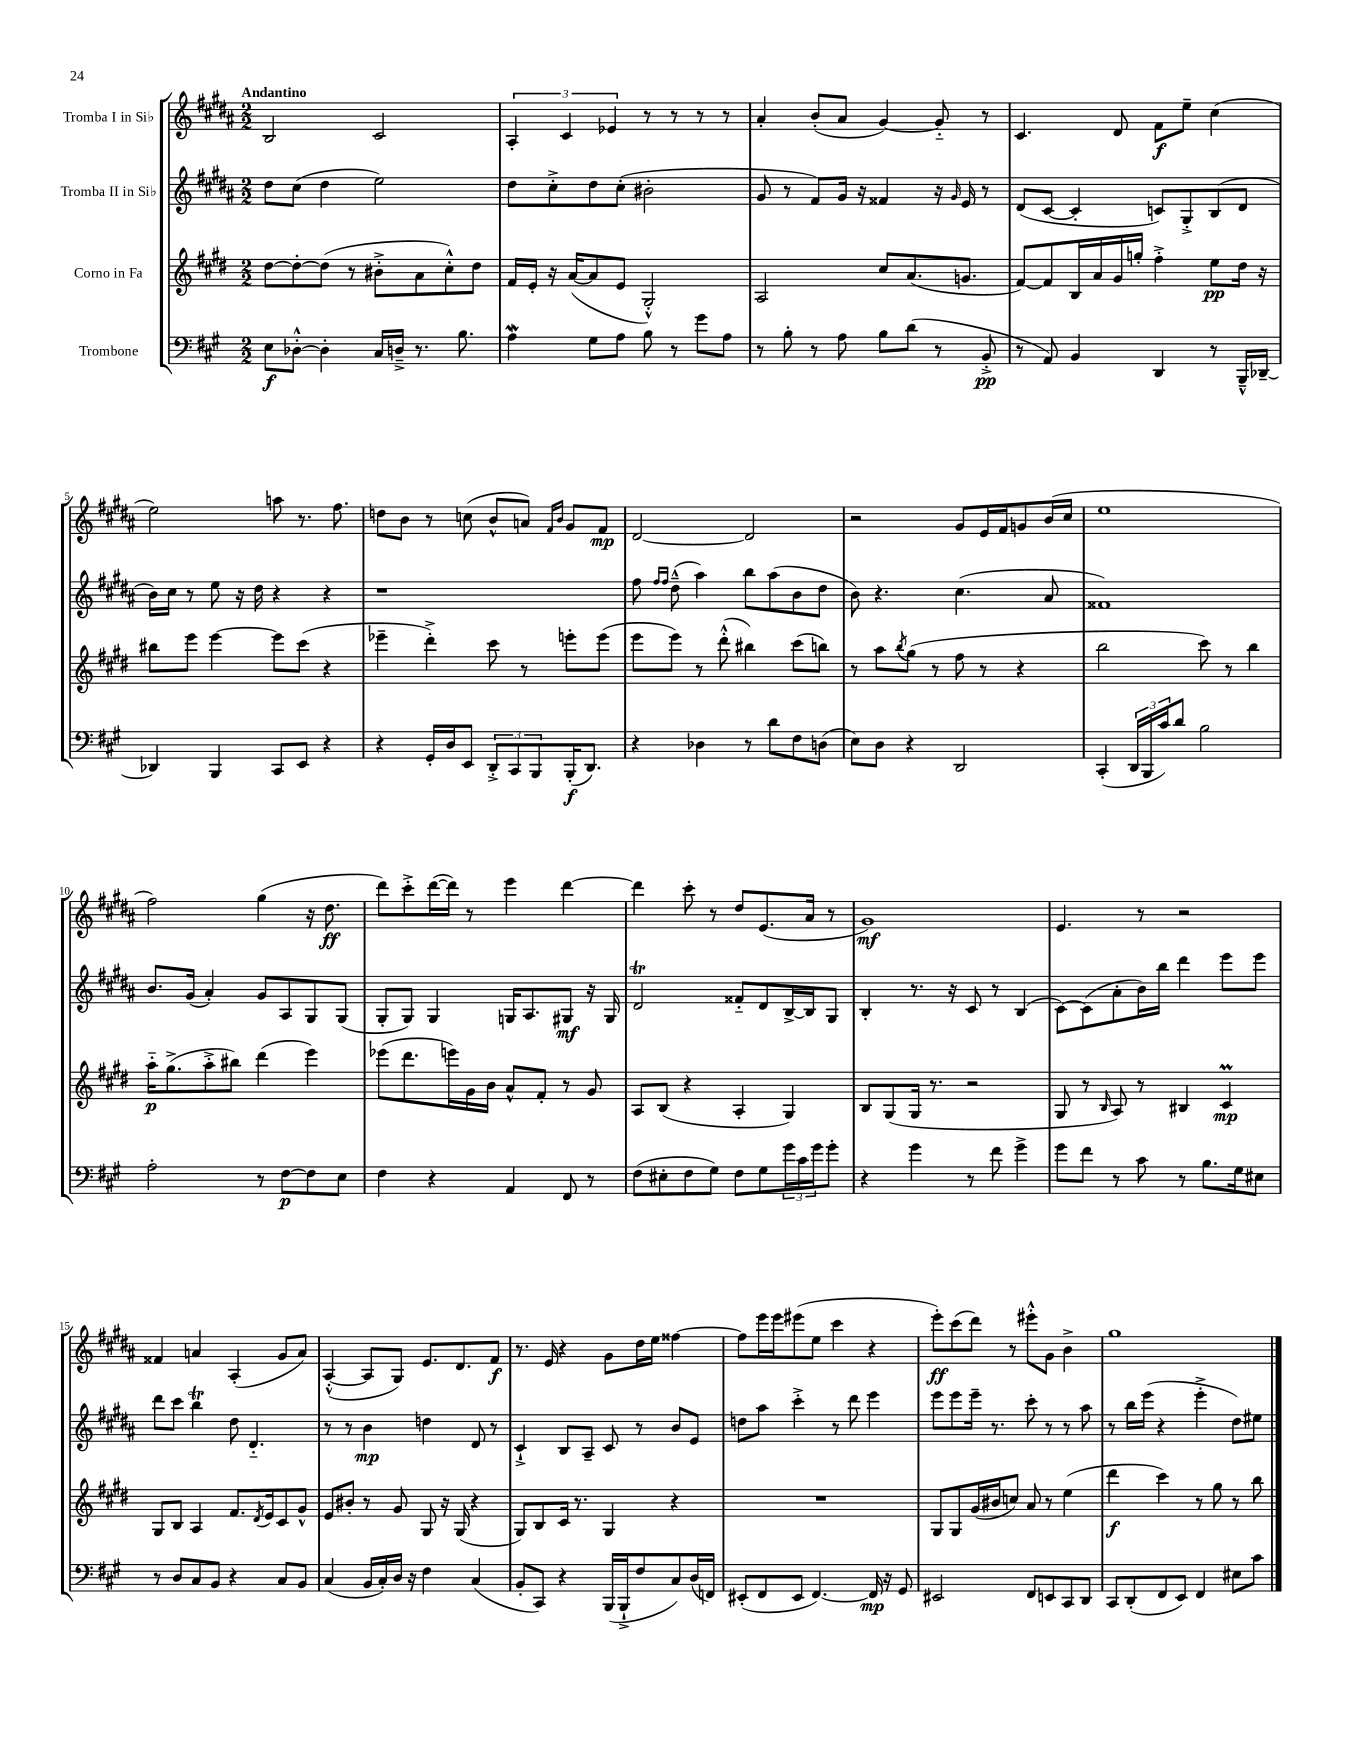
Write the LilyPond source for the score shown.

<<
\new StaffGroup <<
\new Staff = "s0" \with { instrumentName = "Tromba I in Sib" } {
    \clef treble \key b \major \numericTimeSignature \time 2/2 \tempo "Andantino"
    b2 cis'2 |
    \tuplet 3/2 { ais4-. cis'4 ees'4 } r8 r8 r8 r8 |
    ais'4-. b'8-.( ais'8 gis'4~) gis'8-_ r8 |
    cis'4. dis'8 fis'8\f e''8-- cis''4( |
    e''2) a''8 r8. fis''8. |
    d''8 b'8 r8 c''8( b'8-^ a'8) \grace { fis'16 b'16 } gis'8 fis'8\mp |
    dis'2~ dis'2 |
    r2 gis'8 e'16 fis'16 g'8 b'16( cis''16 |
    e''1 |
    fis''2) gis''4( r16 dis''8.\ff |
    dis'''8) cis'''8-.-> dis'''16~( dis'''16) r8 e'''4 dis'''4~ |
    dis'''4 cis'''8-. r8 dis''8 e'8.( ais'16 r8 |
    gis'1\mf) |
    e'4. r8 r2 |
    fisis'4 a'4 ais4-.( gis'8 a'8) |
    ais4~-.-^( ais8 gis8) e'8. dis'8. fis'8\f |
    r8. e'16 r4 gis'8 dis''16 e''16 fisis''4~ |
    fisis''8 e'''16 e'''16 eis'''8( e''8 cis'''4 r4 |
    e'''8-.\ff) cis'''8( dis'''8) r8 eis'''8-.-^ gis'8 b'4-> |
    gis''1 \bar "|." |
}
\new Staff = "s1" \with { instrumentName = "Tromba II in Sib" } {
    \clef treble \key b \major \numericTimeSignature \time 2/2
    dis''8 cis''8( dis''4 e''2) |
    dis''8 cis''8-.-> dis''8 cis''8-.( bis'2-. |
    gis'8 r8 fis'8) gis'16 r16 fisis'4 r16 \grace { gis'16 } e'16 r8 |
    dis'8( cis'8~ cis'4-. c'8) gis8-.-> b8( dis'8 |
    b'16) cis''16 r8 e''8 r16 dis''16 r4 r4 |
    r1 |
    fis''8 \grace { fis''16 fis''16 } dis''8---^( ais''4) b''8 ais''8( b'8 dis''8 |
    b'8) r4. cis''4.( ais'8 |
    fisis'1) |
    b'8. gis'16( ais'4-.) gis'8 ais8 gis8 gis8( |
    gis8-. gis8) gis4 g16 ais8. gis8\mf r16 gis16 |
    dis'2\trill fisis'8-_ dis'8 b16~-> b16 gis8 |
    b4-. r8. r16 cis'8 r8 b4( |
    cis'8~) cis'8( ais'8-. b'16) b''16 dis'''4 e'''8 e'''8 |
    dis'''8 cis'''8 b''4\trill dis''8 dis'4.-_ |
    r8 r8 b'4\mp d''4 dis'8 r8 |
    cis'4-!-> b8 ais8-- cis'8 r8 b'8 e'8 |
    d''8 ais''8 cis'''4-.-> r8 dis'''8 e'''4 |
    e'''8 e'''8 e'''16-- r8. cis'''8-. r8 r8 ais''8 |
    r8 b''16 e'''16( r4 e'''4-.-> dis''8) eis''8 \bar "|." |
}
\new Staff = "s2" \with { instrumentName = "Corno in Fa" } {
    \clef treble \key e \major \numericTimeSignature \time 2/2
    dis''8~ dis''8~-. dis''8( r8 bis'8-.-> a'8 cis''8-.-^) dis''8 |
    fis'16 e'16-. r16 a'16~( a'8 e'8 gis2-.-^) |
    a2 cis''8 a'8.( g'8. |
    fis'8~) fis'8 b16 a'16 gis'16 g''16-. fis''4-.-> e''8\pp dis''16 r16 |
    bis''8 e'''8 e'''4~ e'''8 cis'''8( r4 |
    ees'''4-- dis'''4-.->) cis'''8 r8 e'''8-. e'''8( |
    e'''8 e'''8) r8 dis'''8-.-^( bis''4) cis'''8( b''8) |
    r8 a''8 \acciaccatura { b''8 } gis''8( r8 fis''8 r8 r4 |
    b''2 cis'''8) r8 b''4 |
    a''16-_\p gis''8.->( a''8-.-> bis''8) dis'''4( e'''4) |
    ees'''8( dis'''8. e'''16) gis'16 b'16 a'8-^ fis'8-. r8 gis'8 |
    a8 b8( r4 a4-. gis4) |
    b8 gis8( gis16 r8. r2 |
    gis8 r8 \grace { b16 } a8) r8 bis4 cis'4\prall\mp |
    gis8 b8 a4 fis'8. \acciaccatura { dis'8 } e'16 cis'8 gis'8-^ |
    e'8 bis'8-. r8 gis'8 gis8 r16 gis16( r4 |
    gis8) b8 cis'16 r8. gis4 r4 |
    R1 |
    gis8 gis8 gis'16( bis'16 c''8) a'8 r8 e''4( |
    dis'''4\f cis'''4) r8 gis''8 r8 b''8 \bar "|." |
}
\new Staff = "s3" \with { instrumentName = "Trombone" } {
    \clef bass \key a \major \numericTimeSignature \time 2/2
    e8\f des8~-.-^ des4-. cis16 d16---> r8. b8. |
    a4\mordent gis8 a8 b8 r8 gis'8 a8 |
    r8 b8-. r8 a8 b8 d'8( r8 b,8-.->\pp |
    r8 a,8) b,4 d,4 r8 b,,16---^ des,16~-- |
    des,4 b,,4 cis,8 e,8 r4 |
    r4 gis,16-. d16 e,8 \tuplet 3/2 { d,8-.-> cis,8 b,,8 } b,,16-.\f( d,8.) |
    r4 des4 r8 d'8 fis8 d8( |
    e8) d8 r4 d,2 |
    cis,4-.( \tuplet 3/2 { d,16 b,,16 cis'16) } d'8 b2 |
    a2-. r8 fis8~\p fis8 e8 |
    fis4 r4 a,4 fis,8 r8 |
    fis8( eis8-. fis8 gis8) fis8 gis8 \tuplet 3/2 { gis'16 cis'16 gis'16 } gis'8-. |
    r4 gis'4 r8 fis'8 gis'4-> |
    gis'8 fis'8 r8 cis'8 r8 b8. gis16 eis8 |
    r8 d8 cis8 b,8 r4 cis8 b,8 |
    cis4( b,16 cis16-.) d16 r16 fis4 cis4( |
    b,8-. cis,8) r4 b,,16( b,,16-!-> fis8 cis8) d16( f,16) |
    eis,8-.( fis,8 eis,8 fis,4.~) fis,16\mp r16 gis,8 |
    eis,2 fis,8 e,8 cis,8 d,8 |
    cis,8 d,8-.( fis,8 e,8) fis,4 eis8 cis'8 \bar "|." |
}
>>
>>
